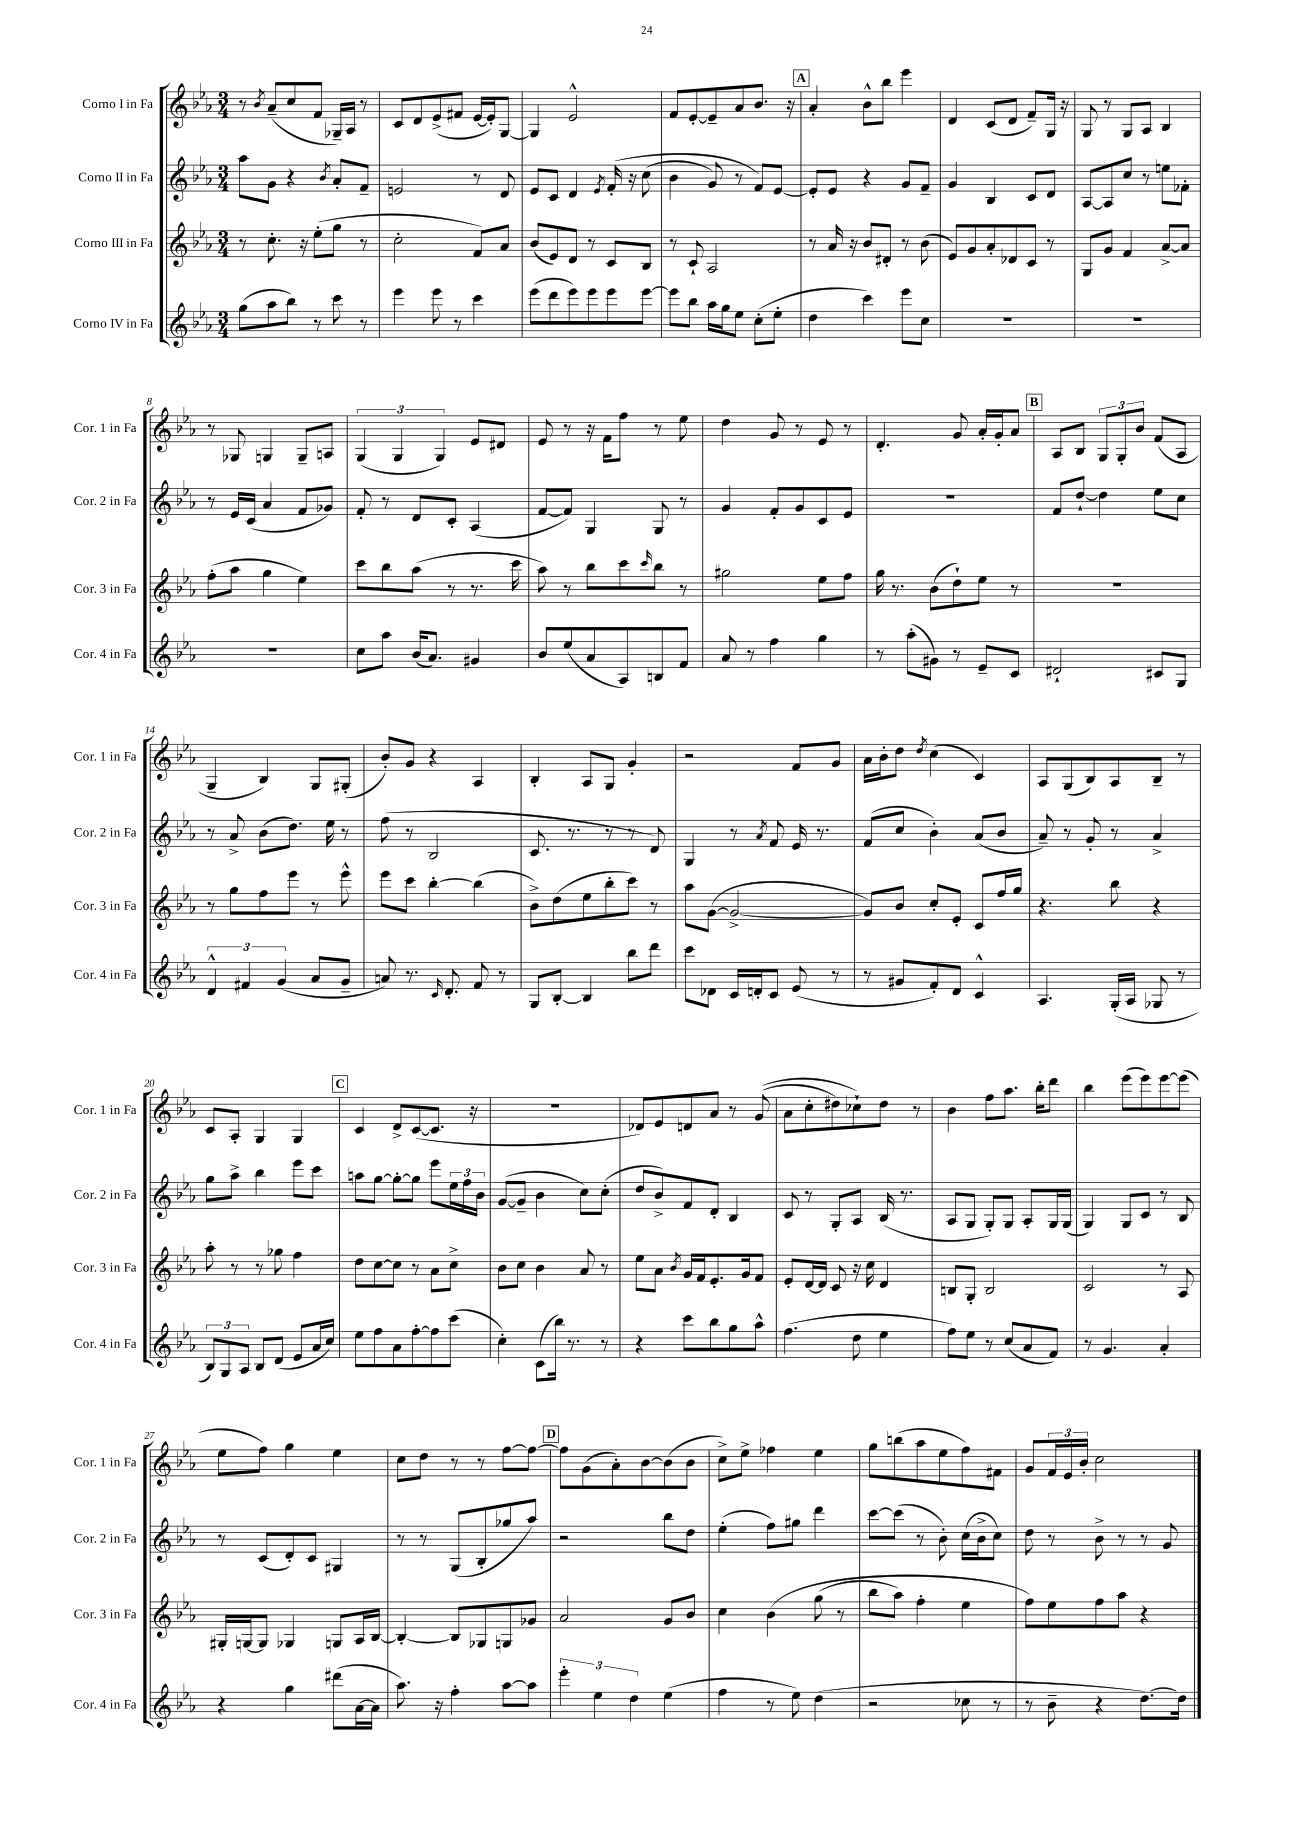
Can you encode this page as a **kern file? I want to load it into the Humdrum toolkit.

**kern	**kern	**kern	**kern
*staff4	*staff3	*staff2	*staff1
*clefG2	*clefG2	*clefG2	*clefG2
*k[b-e-a-]	*k[b-e-a-]	*k[b-e-a-]	*k[b-e-a-]
*M3/4	*M3/4	*M3/4	*M3/4
(8gg	8r	8aa-	8r
.	.	.	8qb-
8aa-	8.cc'	8g	(8a-~
8bb-)	.	4r	8cc
.	16r	.	.
8r	(8ee-'	.	8f
.	.	8qb-	.
8ccc	8gg	8a-'	16G-~)
.	.	.	16A-
8r	8r	8f~	8r
=	=	=	=
4eee-	2cc'	2e	8c
.	.	.	8d
8eee-	.	.	(8e-^
8r	.	.	8f#
4ccc	8f)	8r	[16e-
.	.	.	16e-'])
.	8a-	8d	[8G
=	=	=	=
(8eee-	(8b-	8e-	4G]
8ddd	8e-)	8c	.
8eee-)	8d	4d	2e-^^
8eee-	8r	.	.
.	.	8qe-	.
8eee-	8c	&(16f'	.
.	.	16r	.
[8eee-	8B-	(8cc	.
=	=	=	=
8eee-]	8r	4b-	8f
8bb-	8c`	.	[8e-'
16aa-	2A-	8g)	8e-~]
16gg	.	.	.
8ee-	.	8r	8a-
(8cc'	.	8f&)	8.b-
8ee-'	.	[8e-	.
.	.	.	16r
=	=	=	=
4dd	8r	8e-']	4a-'
.	16a-	8e-	.
.	16r	.	.
4ccc)	8b-	4r	8b-^^
.	8d#'	.	8bb-
8eee-	8r	8g	4eee-
8cc	(8b-	8f~	.
=	=	=	=
2.r	8e-)	4g	4d
.	8g	.	.
.	8a-'	4B-	(8c
.	8d-	.	8d
.	8c	8c	8f~)
.	8r	8d	16G
.	.	.	16r
=	=	=	=
2.r	8G	[8A-	8G
.	8g	8A-]	8r
.	4f	8cc	8G
.	.	8r	8A-
.	[8a-^	8ee	4B-
.	8a-]	8f-'	.
=	=	=	=
2.r	(8ff'	8r	8r
.	8aa-	16e-	8G-
.	.	(16c	.
.	4gg	4a-	4G
.	4ee-)	8f	8G~
.	.	8g-)	8A
=	=	=	=
8cc	8ccc	8f'	(6G
8aa-	8bb-	8r	.
.	.	.	6G
(16b-	(8aa-	8d	.
8.a-)	.	.	.
.	.	.	6G)
.	8r	8c'	.
4g#	8.r	(4A-	8e-
.	.	.	8d#
.	16ccc	.	.
=	=	=	=
8b-	8aa-)	[8f	8e-
(8ee-	8r	8f])	8r
8a-	8bb-	4G	16r
.	.	.	16f
8A-)	8ccc	.	8ff
.	16qqccc	.	.
8B	8bb-	8G	8r
8f	8r	8r	8ee-
=	=	=	=
8a-	2gg#	4g	4dd
8r	.	.	.
4ff	.	8f'	8g
.	.	8g	8r
4gg	8ee-	8c	8e-
.	8ff	8e-	8r
=	=	=	=
8r	16gg	2.r	4.d'
.	8.r	.	.
(8aa-'	.	.	.
8g#)	(8b-	.	.
8r	8dd`)	.	8g
8e-~	8ee-	.	16a-'
.	.	.	16g'
8c	8r	.	8a-
=	=	=	=
2d#`	2.r	8f	8A-
.	.	[8dd`	8B-
.	.	4dd]	12G
.	.	.	12G'
.	.	.	12b-
8c#	.	8ee-	(8f
8G	.	8cc	8A-
=	=	=	=
6d^^	8r	8r	4G~
.	8gg	8a-^	.
6f#	.	.	.
.	8ff	(8b-	4B-)
(6g	.	.	.
.	8eee-	8.dd)	.
8a-	8r	.	8G
.	.	16ee-	.
8g~	8eee-^^	8r	(8G#'
=	=	=	=
8a)	8eee-	(8ff	8b-')
8.r	8ccc	8r	8g
.	[4bb-'	2B-	4r
16qqc	.	.	.
8.d'	.	.	.
8f	(4bb-]	.	4A-
8r	.	.	.
=	=	=	=
8G	8b-^)	8.c	4B-'
[8B-'	(8dd	.	.
.	.	8.r	.
4B-]	8ee-	.	8A-
.	8bb-'	8r	8G
8bb-	8ccc)	8r	4g'
8ddd	8r	8d)	.
=	=	=	=
8ccc	8aa-	4G	2r
8d-	([8g	.	.
16c	2g^_	8r	.
16d'	.	.	.
.	.	8qa-	.
8c	.	8f	.
(8e-	.	16e-	8f
.	.	8.r	.
8r	.	.	8g
=	=	=	=
8r	8g])	(8f	16a-
.	.	.	16b-'
8g#	8b-	8cc	8dd
.	.	.	8qdd
8f')	8cc'	4b-')	(4cc
8d	8e-'	.	.
4c^^	8c	(8a-	4c)
.	16ff	8b-	.
.	16gg	.	.
=	=	=	=
4.A-	4.r	8a-~)	8A-
.	.	8r	(8G
.	.	8g'	8B-)
(16G'	8bb-	8r	8A-
16A-	.	.	.
8G-	4r	4a-^	8B-~
8r	.	.	8r
=	=	=	=
12B-)	8aa-'	8gg	8c
12G	.	.	.
.	8r	8aa-^	8A-'
12A-	.	.	.
8B-	8r	4bb-	4G
(8d	8gg-	.	.
8e-	4ff	8eee-	4G
16a-	.	8ccc	.
16cc)	.	.	.
=	=	=	=
8ee-	8dd	8aa	4c
8ff	[8cc	[8gg	.
8a-	8cc]	8gg'_	8d^
[8ff'	8r	8gg]	([8c
8ff]	8a-	8eee-	8.c]
(8ccc	8cc^	24ee-	.
.	.	24ff	.
.	.	.	16r
.	.	24b-	.
=	=	=	=
4cc')	8b-	([8g	2.r
.	8cc	8g~]	.
(8c	4b-	4b-	.
16bb-)	.	.	.
8.r	.	.	.
.	8a-	8cc)	.
8r	8r	(8cc'	.
=	=	=	=
4r	8ee-	8dd	8d-)
.	8a-	8b-^)	8e-
.	8qb-	.	.
8ccc	16g	8f	8d
.	16f	.	.
8bb-	8.e-'	8d'	8a-
8gg	.	4B-	8r
.	16g	.	.
8aa-^^	8f	.	&((8g
=	=	=	=
(4.ff	8e-'	8c	8a-
.	[16d	8r	8cc'
.	16d]	.	.
.	8c	8G'	8dd#)
8dd	16r	8A-	8cc-`&)
.	16cc	.	.
4ee-	4d	(16B-	8dd#
.	.	8.r	.
.	.	.	8r
=	=	=	=
8ff)	8B	8A-	4b-
8ee-	8G'	8G	.
8r	2B	8G')	8ff
(8cc	.	8G	8.aa-
8a-	.	8A-'	.
.	.	.	16bb-'
8f)	.	16G	8ddd
.	.	(16G	.
=	=	=	=
8r	2c	4G)	4bb-
4.g	.	.	.
.	.	8G	(8eee-
.	.	8c	8eee-)
4a-'	8r	8r	[8eee-
.	8A-	8B-	(8eee-]
=	=	=	=
4r	16G#'	8r	8ee-
.	[16G	.	.
.	8G]	(8c	8ff)
4gg	4G-	8d')	4gg
.	.	8c	.
(8ddd#	8G	4G#	4ee-
[16a-	16A-	.	.
16a-]	[16B-	.	.
=	=	=	=
8.aa-)	4B-'_	8r	8cc
.	.	8r	8dd
16r	.	.	.
4ff'	8B-]	(8G	8r
.	8G-	8B-'	8r
[8aa-	8G	8gg-	[8ff
8aa-]	8g-	8aa-)	8ff_
=	=	=	=
6eee-'	2a-	2r	8ff]
.	.	.	(8g
6ee-	.	.	.
.	.	.	8a-')
6dd	.	.	.
.	.	.	[8b-
(4ee-	8g	8bb-	(8b-]
.	8b-	8dd	8b-
=	=	=	=
4ff	4cc	(4ee-'	8cc^)
.	.	.	8ee-^
8r	&(4b-	8ff)	4ff-
8ee-)	.	8gg#	.
(4dd	(8gg	4ddd	4ee-
.	8r	.	.
=	=	=	=
2r	8bb-	[8ccc	8gg
.	8aa-)	(8ccc]	(8bb
.	4ff'	8r	8aa-
.	.	8b-')	8ee-
8cc-	4ee-	(16cc	8ff)
.	.	16b-^	.
8r	.	8cc)	8f#
=	=	=	=
8r	8ff&)	8dd	8g
8b-~	8ee-	8r	24f
.	.	.	24e-
.	.	.	24b-'
4r	8ff	8b-^	2cc
.	8aa-	8r	.
[8.dd)	4r	8r	.
.	.	8g	.
16dd]	.	.	.
==	==	==	==
*-	*-	*-	*-
